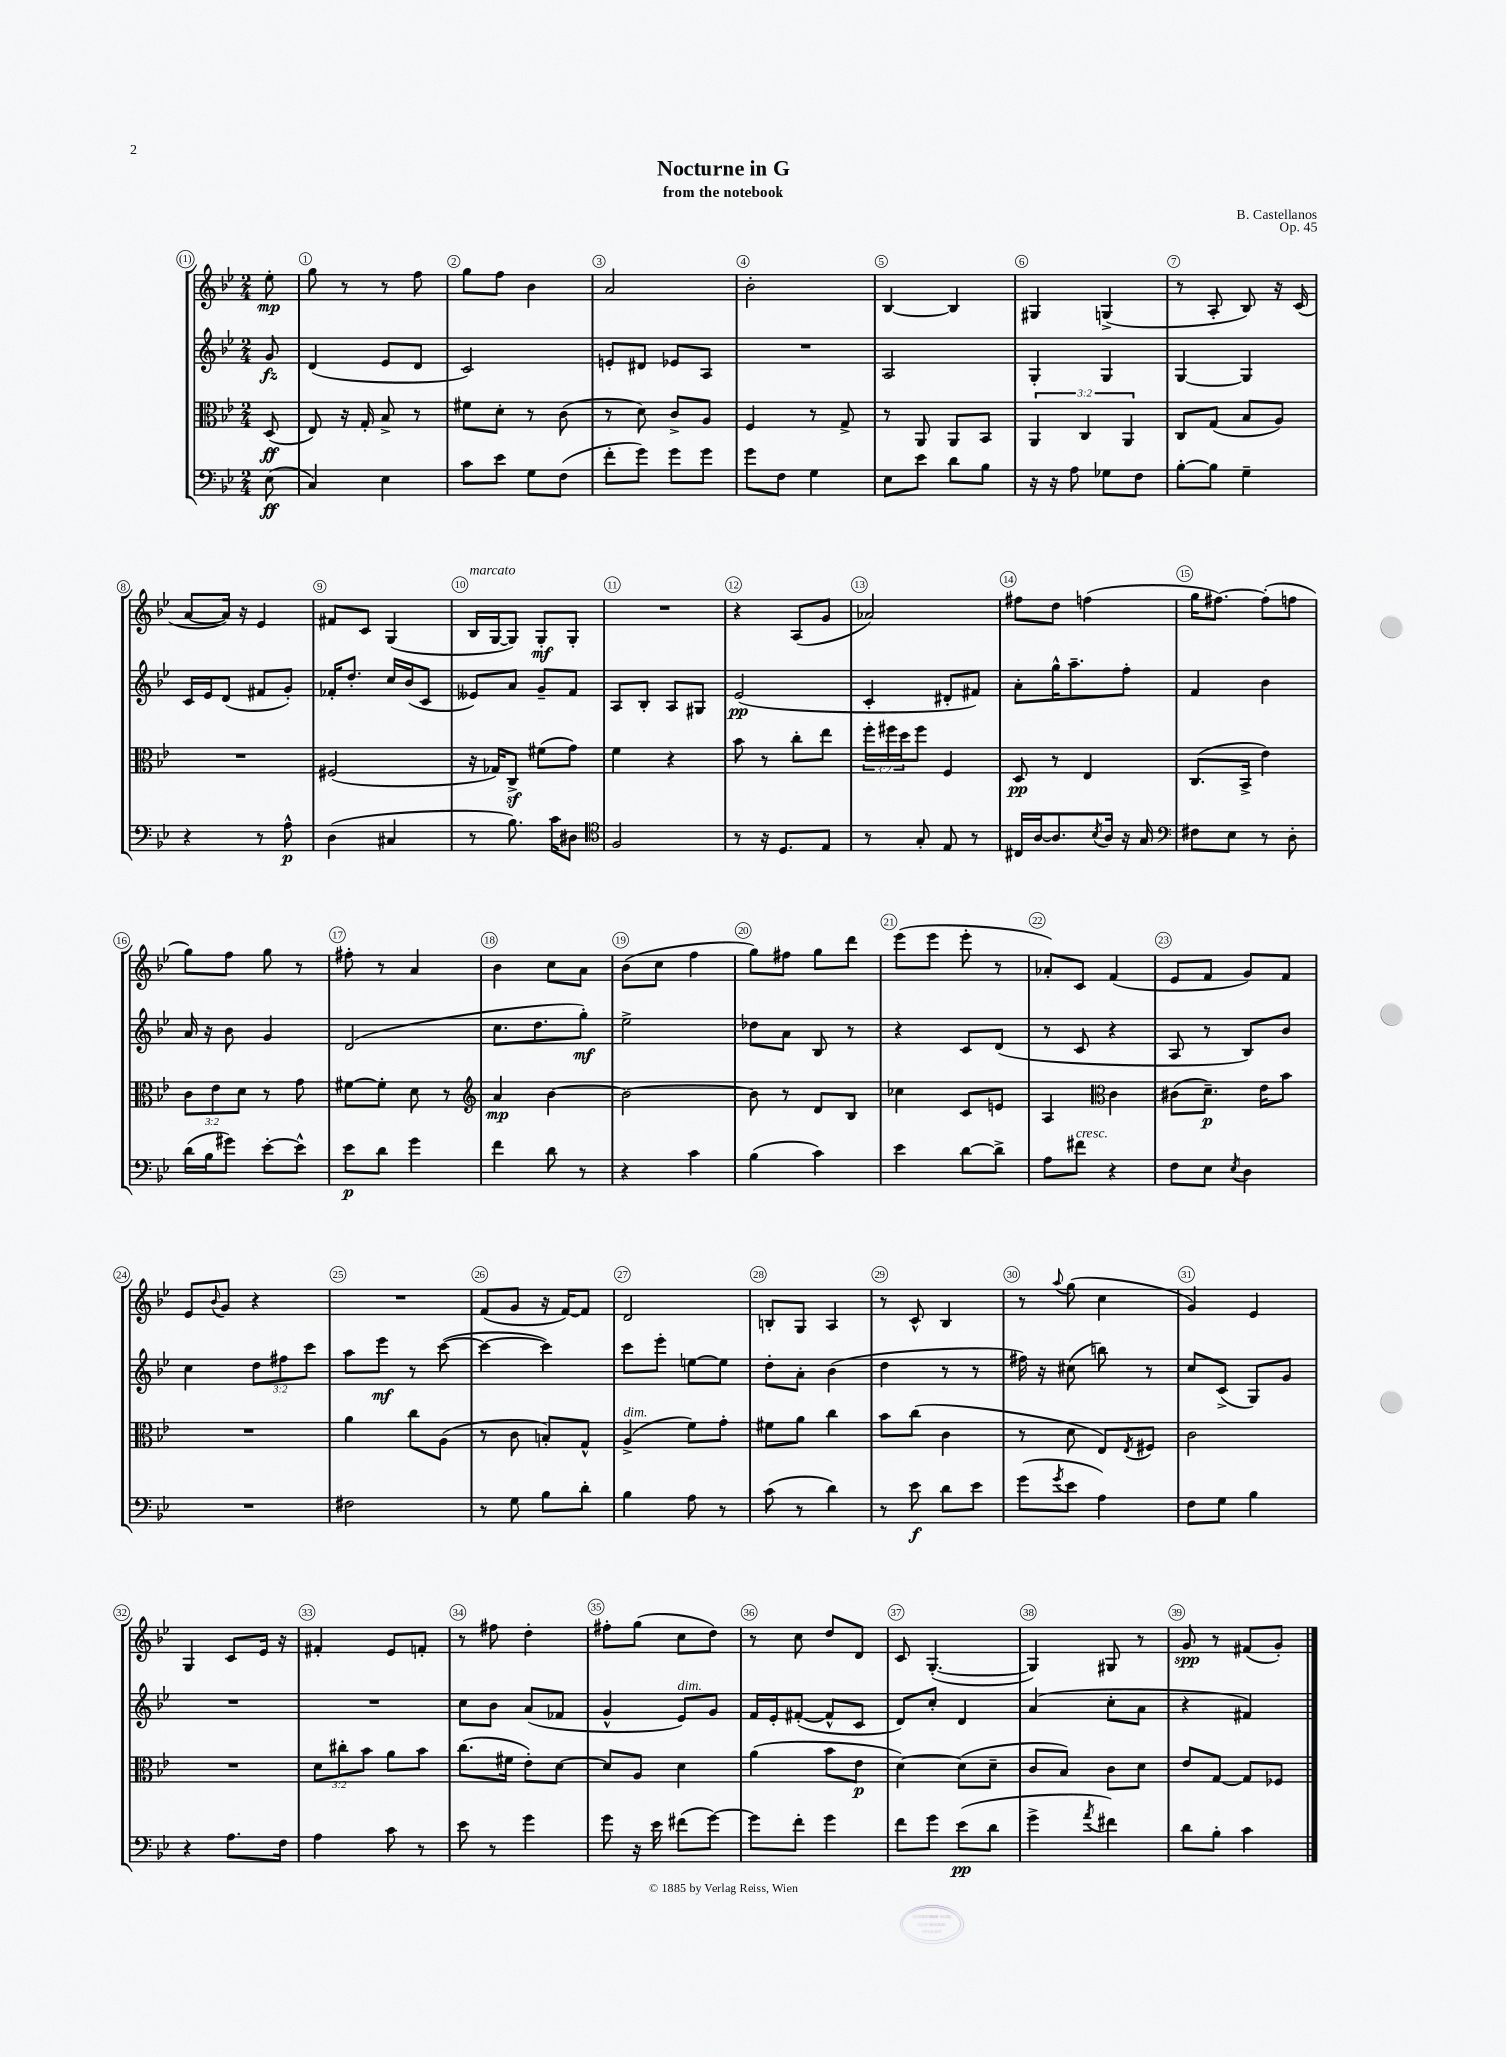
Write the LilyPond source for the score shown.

\header { title = "Nocturne in G" composer = "B. Castellanos" subtitle = "from the notebook" opus = "Op. 45" }
<<
\new StaffGroup <<
\new Staff = "s0" {
    \clef treble \key bes \major \numericTimeSignature \time 2/4 \partial 8
    ees''8-.\mp |
    g''8 r8 r8 f''8 |
    g''8 f''8 bes'4 |
    a'2 |
    bes'2-. |
    bes4~ bes4 |
    gis4 g4->( |
    r8 a8-. bes8) r16 c'16( |
    a'8~ a'16) r16 ees'4 |
    fis'8 c'8 g4( |
    bes16^\markup { \italic "marcato" } g16~ g8) g8-.\mf g8-. |
    R2 |
    r4 a8( g'8 |
    aes'2) |
    fis''8 d''8 f''4( |
    g''16 fis''8.~) fis''8-.( f''8 |
    g''8) f''8 g''8 r8 |
    fis''8-. r8 a'4 |
    bes'4 c''8 a'8 |
    bes'8( c''8 f''4 |
    g''8) fis''8 g''8 d'''8 |
    ees'''8( ees'''8 ees'''8-. r8 |
    aes'8-.) c'8 f'4( |
    ees'8 f'8 g'8) f'8 |
    ees'8 \appoggiatura { bes'8 } g'8 r4 |
    R2 |
    f'8( g'8 r16 f'16~) f'8 |
    d'2 |
    b8-. g8 a4 |
    r8 c'8-^ bes4 |
    r8 \appoggiatura { a''8 } g''8( c''4 |
    g'4) ees'4 |
    g4 c'8 ees'16 r16 |
    fis'4-. ees'8 f'8-. |
    r8 fis''8 d''4-. |
    fis''8-. g''8( c''8 d''8) |
    r8 c''8 d''8 d'8 |
    c'8 g4.~-.( |
    g4) gis8 r8 |
    g'8\spp r8 fis'8( g'8-.) \bar "|." |
}
\new Staff = "s1" {
    \clef treble \key bes \major \numericTimeSignature \time 2/4 \override Staff.TupletNumber.text = #tuplet-number::calc-fraction-text \partial 8
    g'8\fz |
    d'4( ees'8 d'8 |
    c'2) |
    e'8-. dis'8 ees'8 a8 |
    R2 |
    a2 |
    g4-. g4 |
    g4~ g4 |
    c'16 ees'16 d'8( fis'8 g'8-.) |
    fes'16-. d''8.-. c''16 bes'16( c'8 |
    eeses'8) a'8 g'8-- f'8 |
    a8 bes8-. a8 gis8 |
    ees'2\pp( |
    c'4-. dis'8-. fis'8) |
    a'8-. g''16-^ a''8.-- f''8-. |
    f'4 bes'4 |
    a'16 r16 bes'8 g'4 |
    d'2( |
    c''8. d''8. g''8-.\mf) |
    ees''2-> |
    des''8 a'8 bes8 r8 |
    r4 c'8 d'8( |
    r8 c'8 r4 |
    a8 r8 bes8) bes'8 |
    c''4 \tuplet 3/2 { d''8 fis''8 c'''8 } |
    a''8 ees'''8\mf r8 c'''8~( |
    c'''4~ c'''4) |
    c'''8 ees'''8-. e''8~ e''8 |
    d''8-. a'8-. bes'4( |
    d''4 r8 r8 |
    fis''16) r16 cis''8( b''8) r8 |
    c''8 c'8->( g8) g'8 |
    R2 |
    R2 |
    c''8 bes'8 a'8( fes'8 |
    g'4-^ ees'8^\markup { \italic "dim." }) g'8 |
    f'16 ees'16-. fis'8~-.( fis'8-^ c'8 |
    d'8) c''8-. d'4 |
    a'4( c''8-. a'8 |
    r4 fis'4) \bar "|." |
}
\new Staff = "s2" {
    \clef alto \key bes \major \numericTimeSignature \time 2/4 \override Staff.TupletNumber.text = #tuplet-number::calc-fraction-text \partial 8
    d8\ff( |
    ees8) r16 g16-. bes8-> r8 |
    fis'8 d'8-. r8 c'8( |
    r8 d'8) c'8-> a8 |
    f4 r8 g8-> |
    r8 a,8 a,8 bes,8 |
    \tuplet 3/2 { a,4 c4 a,4 } |
    c8 g8( bes8 a8) |
    R2 |
    fis2( |
    r16 ges16) c8->\sf fis'8( g'8) |
    f'4 r4 |
    bes'8 r8 c''8-. ees''8 |
    \tuplet 3/2 { f''16-. fis''16 d''16 } fis''8 f4 |
    d8\pp r8 ees4 |
    c8.( bes,16-> ees'4) |
    \tuplet 3/2 { c'8 ees'8 d'8 } r8 g'8 |
    fis'8~ fis'8-. d'8 r8 |
    \clef treble a'4\mp bes'4~ |
    bes'2~ |
    bes'8 r8 d'8 bes8 |
    ces''4 c'8 e'8 |
    a4 \clef alto c'4 |
    cis'8( d'8.--\p) ees'16 bes'8 |
    R2 |
    a'4 c''8 a8( |
    r8 c'8 b8-.) g8-^ |
    a4->^\markup { \italic "dim." }( f'8) g'8-. |
    fis'8 a'8 c''4 |
    bes'8 c''8( c'4 |
    r8 d'8 ees8) \acciaccatura { ees8 } fis8 |
    c'2 |
    R2 |
    \tuplet 3/2 { d'8 cis''8-. bes'8 } a'8 bes'8 |
    c''8.( fis'16 ees'8-.) d'8~ |
    d'8 a8 d'4 |
    a'4( bes'8 ees'8\p |
    d'4~) d'8( d'8-- |
    c'8 bes8) c'8 d'8 |
    ees'8 g8~ g8 fes8 \bar "|." |
}
\new Staff = "s3" {
    \clef bass \key bes \major \numericTimeSignature \time 2/4 \partial 8
    ees8\ff( |
    c4) ees4 |
    c'8 ees'8 g8 f8( |
    f'8-. g'8) g'8 g'8 |
    g'8 f8 g4 |
    ees8 ees'8 d'8 bes8 |
    r16 r16 a8 ges8 f8 |
    bes8~-. bes8 g4-- |
    r4 r8 a8-^\p |
    d4( cis4 |
    r8 bes8.) c'16 dis8 |
    \clef tenor f2 |
    r8 r16 d8. ees8 |
    r8 g8-. ees8 r8 |
    cis16 a16~ a8. \acciaccatura { bes8 } a16 r16 g16 |
    \clef bass fis8 ees8 r8 d8-. |
    d'16( bes16 gis'8) ees'8~-. ees'8-^ |
    ees'8\p d'8 g'4 |
    f'4 d'8 r8 |
    r4 c'4 |
    bes4( c'4) |
    ees'4 d'8~ d'8-> |
    a8 fis'8^\markup { \italic "cresc." } r4 |
    f8 ees8 \acciaccatura { ees8 } d4 |
    R2 |
    fis2 |
    r8 g8 bes8 d'8-. |
    bes4 a8 r8 |
    c'8( r8 d'4) |
    r8 ees'8\f d'8 ees'8 |
    g'8( \acciaccatura { g'8 } ees'8 a4) |
    f8 g8 bes4 |
    r4 a8. f16 |
    a4 c'8 r8 |
    ees'8 r8 g'4 |
    g'8 r16 ees'16 fis'8( g'8~) |
    g'8 f'8-. g'4 |
    f'8 g'8 ees'8\pp( d'8 |
    g'4-> \acciaccatura { a'8 } fis'4) |
    d'8 bes8-. c'4 \bar "|." |
}
>>
>>
\layout { \context { \Score \override BarNumber.break-visibility = ##(#f #t #t) barNumberVisibility = #all-bar-numbers-visible \override BarNumber.stencil = #(make-stencil-circler 0.1 0.3 ly:text-interface::print) } }
